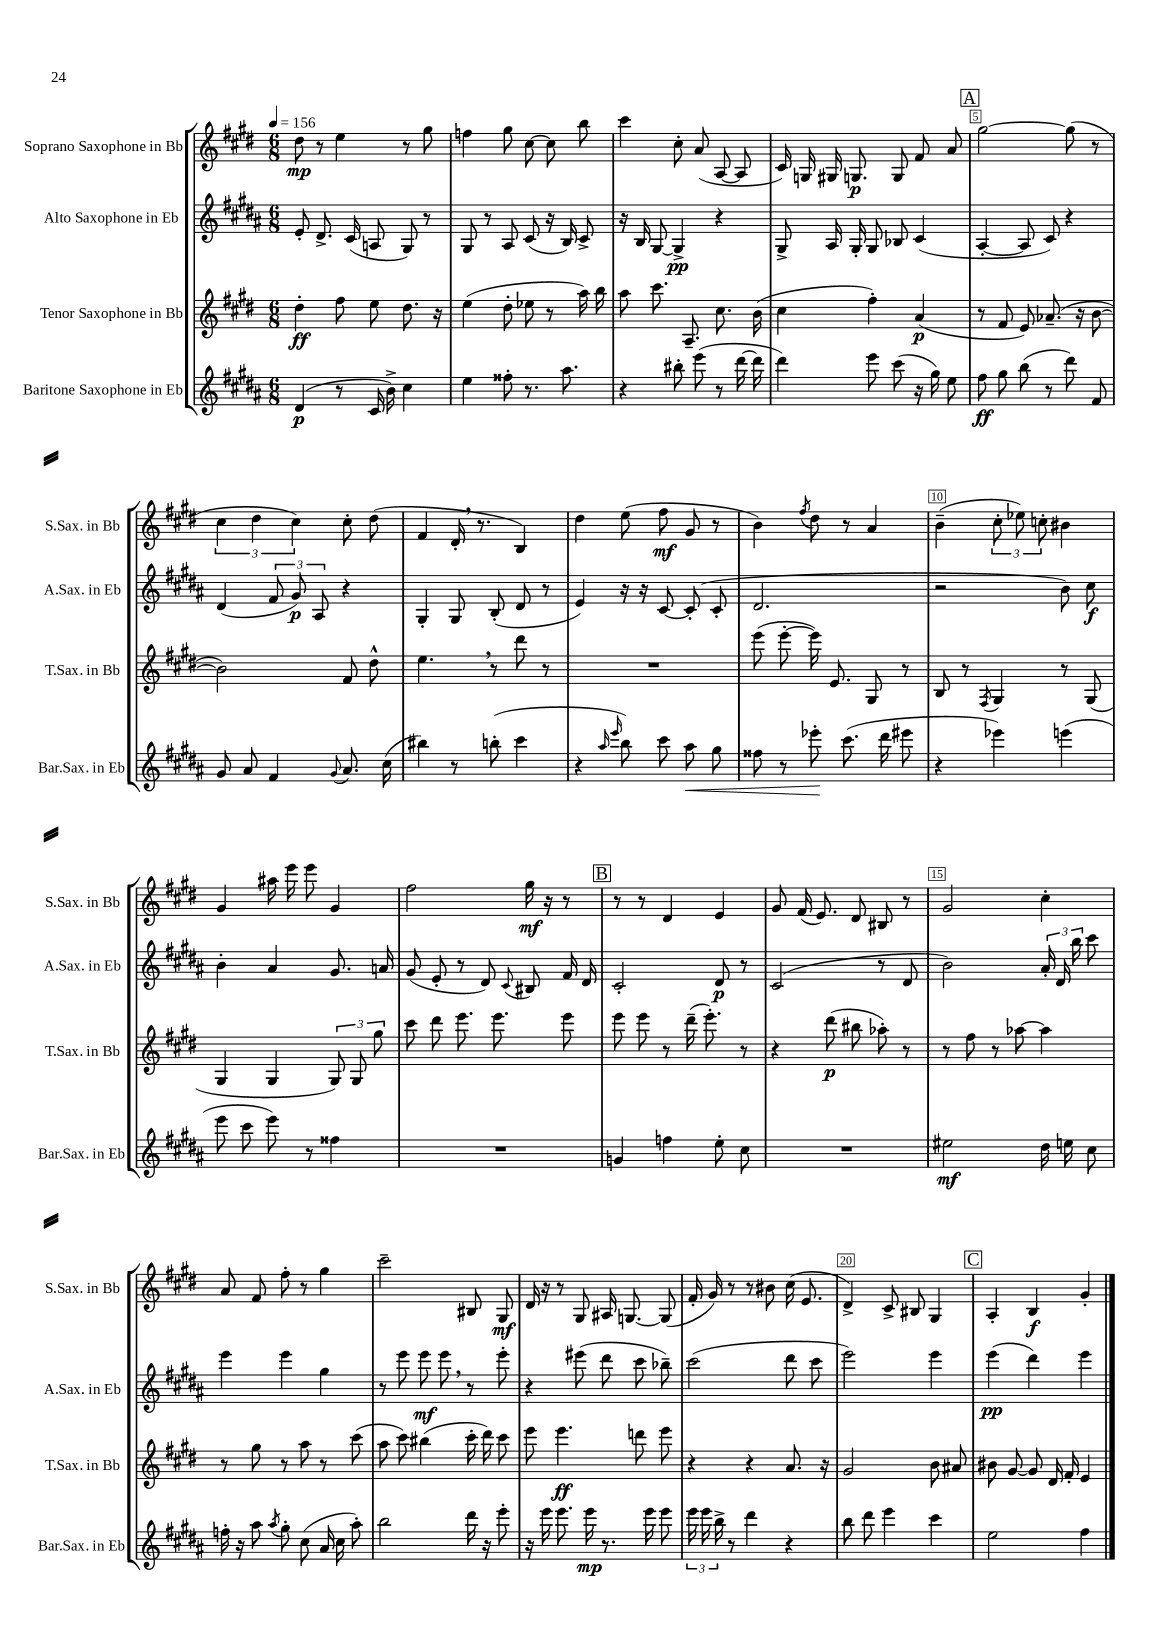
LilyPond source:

<<
\new StaffGroup <<
\new Staff = "s0" \with { instrumentName = "Soprano Saxophone in Bb" shortInstrumentName = "S.Sax. in Bb" } {
    \clef treble \key e \major \numericTimeSignature \time 6/8 \tempo 4 = 156
    \autoBeamOff dis''8\mp r8 e''4 r8 gis''8 |
    f''4 gis''8 cis''8~ cis''8 b''8 |
    cis'''4 cis''8-. a'8( a8~ a8 |
    cis'16) g16 gis16 g8.\p g8 fis'8 a'8 |
    \mark \markup { \box "A" } gis''2~ gis''8( r8 |
    \tuplet 3/2 { cis''4 dis''4 cis''4) } cis''8-. dis''8( |
    fis'4 dis'16-. \breathe r8. b4) |
    dis''4 e''8( fis''8\mf gis'8 r8 |
    b'4) \acciaccatura { fis''8 } dis''8 r8 a'4 |
    b'4--( \tuplet 3/2 { cis''8-. ees''8) c''8-. } bis'4 |
    gis'4 ais''16 e'''16 e'''8 gis'4 |
    fis''2 gis''16\mf r16 r8 |
    \mark \markup { \box "B" } r8 r8 dis'4 e'4 |
    gis'8 fis'16( e'8.) dis'8 bis8 r8 |
    gis'2 cis''4-. |
    a'8 fis'8 fis''8-. r8 gis''4 |
    cis'''2-- bis8 gis8\mf |
    dis'16 r16 r8 gis8 ais16 g8.~ g8( |
    fis'16-. gis'16) r8 r8 bis'8 cis''16( e'8. |
    dis'4->) cis'8-> bis8 gis4 |
    \mark \markup { \box "C" } a4-. b4\f gis'4-. \bar "|." |
}
\new Staff = "s1" \with { instrumentName = "Alto Saxophone in Eb" shortInstrumentName = "A.Sax. in Eb" } {
    \clef treble \key b \major \numericTimeSignature \time 6/8
    \autoBeamOff e'8-. dis'8.-> cis'16( a8 gis8) r8 |
    gis8 r8 ais8 cis'8( r16 b16) cis'8-> |
    r16 b16 gis8~ gis4->\pp r4 |
    gis8-> ais16 gis16-. gis8 bes8 cis'4( |
    \mark \markup { \box "A" } ais4~-. ais8 cis'8) r4 |
    dis'4( \tuplet 3/2 { fis'8 gis'8\p) ais8 } r4 |
    gis4-. gis8 b8-.( dis'8 r8 |
    e'4) r16 r16 cis'8~ cis'8-.( cis'8-. |
    dis'2. |
    r2 b'8) cis''8\f |
    b'4-. ais'4 gis'8. a'16 |
    gis'8( e'8-. r8 dis'8) \appoggiatura { cis'8 } bis8 fis'16 dis'16 |
    \mark \markup { \box "B" } cis'2-. dis'8\p r8 |
    cis'2( r8 dis'8 |
    b'2) \tuplet 3/2 { ais'16-. dis'16 b''16 } cis'''8 |
    e'''4 e'''4 gis''4 |
    r8 e'''8 e'''8\mf e'''8 \breathe r8 e'''8-. |
    r4 eis'''8( dis'''8 cis'''8 bes''8--) |
    cis'''2( dis'''8 cis'''8 |
    e'''2) e'''4 |
    \mark \markup { \box "C" } e'''4\pp( dis'''4) e'''4 \bar "|." |
}
\new Staff = "s2" \with { instrumentName = "Tenor Saxophone in Bb" shortInstrumentName = "T.Sax. in Bb" } {
    \clef treble \key e \major \numericTimeSignature \time 6/8
    \autoBeamOff dis''4-.\ff fis''8 e''8 dis''8. r16 |
    e''4( dis''8-. ees''8 r8 a''16) b''16 |
    a''8 cis'''8. a8.-- cis''8. b'16( |
    cis''4 fis''4-.) a'4\p( |
    \mark \markup { \box "A" } r8 fis'8 e'8) aes'8.--( r16 b'8~ |
    b'2) fis'8 dis''8-^ |
    e''4. \breathe r8 dis'''8 r8 |
    R2. |
    e'''8( e'''8~-. e'''16) e'8. gis8 r8 |
    b8 r8 \acciaccatura { fis8 } gis4 r8 gis8( |
    gis4 gis4 \tuplet 3/2 { gis8) gis8 gis''8 } |
    cis'''8 dis'''8 e'''8. e'''8. e'''8 |
    \mark \markup { \box "B" } e'''8 e'''8 r8 dis'''16--( e'''8.-.) r8 |
    r4 dis'''8\p( bis''8 aes''8-.) r8 |
    r8 fis''8 r8 aes''8~ aes''4 |
    r8 gis''8 r8 a''8 r8 cis'''8( |
    a''8 cis'''8) bis''4( cis'''16-. dis'''16) cis'''8 |
    e'''8 e'''4.\ff d'''8 e'''8 |
    r4 r4 a'8. r16 |
    gis'2 b'8 ais'8 |
    \mark \markup { \box "C" } bis'8 gis'8~ gis'8 dis'16 fis'16-. e'4 \bar "|." |
}
\new Staff = "s3" \with { instrumentName = "Baritone Saxophone in Eb" shortInstrumentName = "Bar.Sax. in Eb" } {
    \clef treble \key b \major \numericTimeSignature \time 6/8
    \autoBeamOff dis'4\p( r8 cis'16 b'16->) cis''4 |
    e''4 fisis''8-. r8. ais''8. |
    r4 bis''8-. e'''8( r8 dis'''16~ dis'''16 |
    dis'''4) e'''8 cis'''8( r16 gis''16) e''8 |
    \mark \markup { \box "A" } fis''8\ff gis''8 b''8( r8 dis'''8) fis'8 |
    gis'8 ais'8 fis'4 \appoggiatura { gis'8 } ais'8. cis''16( |
    bis''4) r8 b''8-.( cis'''4 |
    r4 \grace { ais''16 e'''16 } b''8) cis'''8 ais''8\< gis''8 |
    fisis''8 r8 ees'''8-.\! cis'''8.( dis'''16 eis'''8 |
    r4 ees'''4) e'''4( |
    e'''8 cis'''8 e'''8) r8 fisis''4 |
    R2. |
    \mark \markup { \box "B" } g'4 f''4 e''8-. cis''8 |
    R2. |
    eis''2\mf dis''16 e''16 cis''8 |
    f''16-. r16 ais''8 \acciaccatura { ais''8 } gis''8-. cis''8( ais'16 cis''16 ais''8-.) |
    b''2 dis'''16 r16 e'''8-. |
    r16 e'''16 e'''8. e'''16\mp r8. e'''16 e'''8 |
    \tuplet 3/2 { e'''16 e'''16 b''16-> } r8 dis'''4 r4 |
    b''8 dis'''8 e'''4 cis'''4 |
    \mark \markup { \box "C" } e''2 fis''4 \bar "|." |
}
>>
>>
\layout { \context { \Score \override BarNumber.break-visibility = ##(#f #t #t) barNumberVisibility = #(every-nth-bar-number-visible 5) \override BarNumber.stencil = #(make-stencil-boxer 0.1 0.3 ly:text-interface::print) } }
